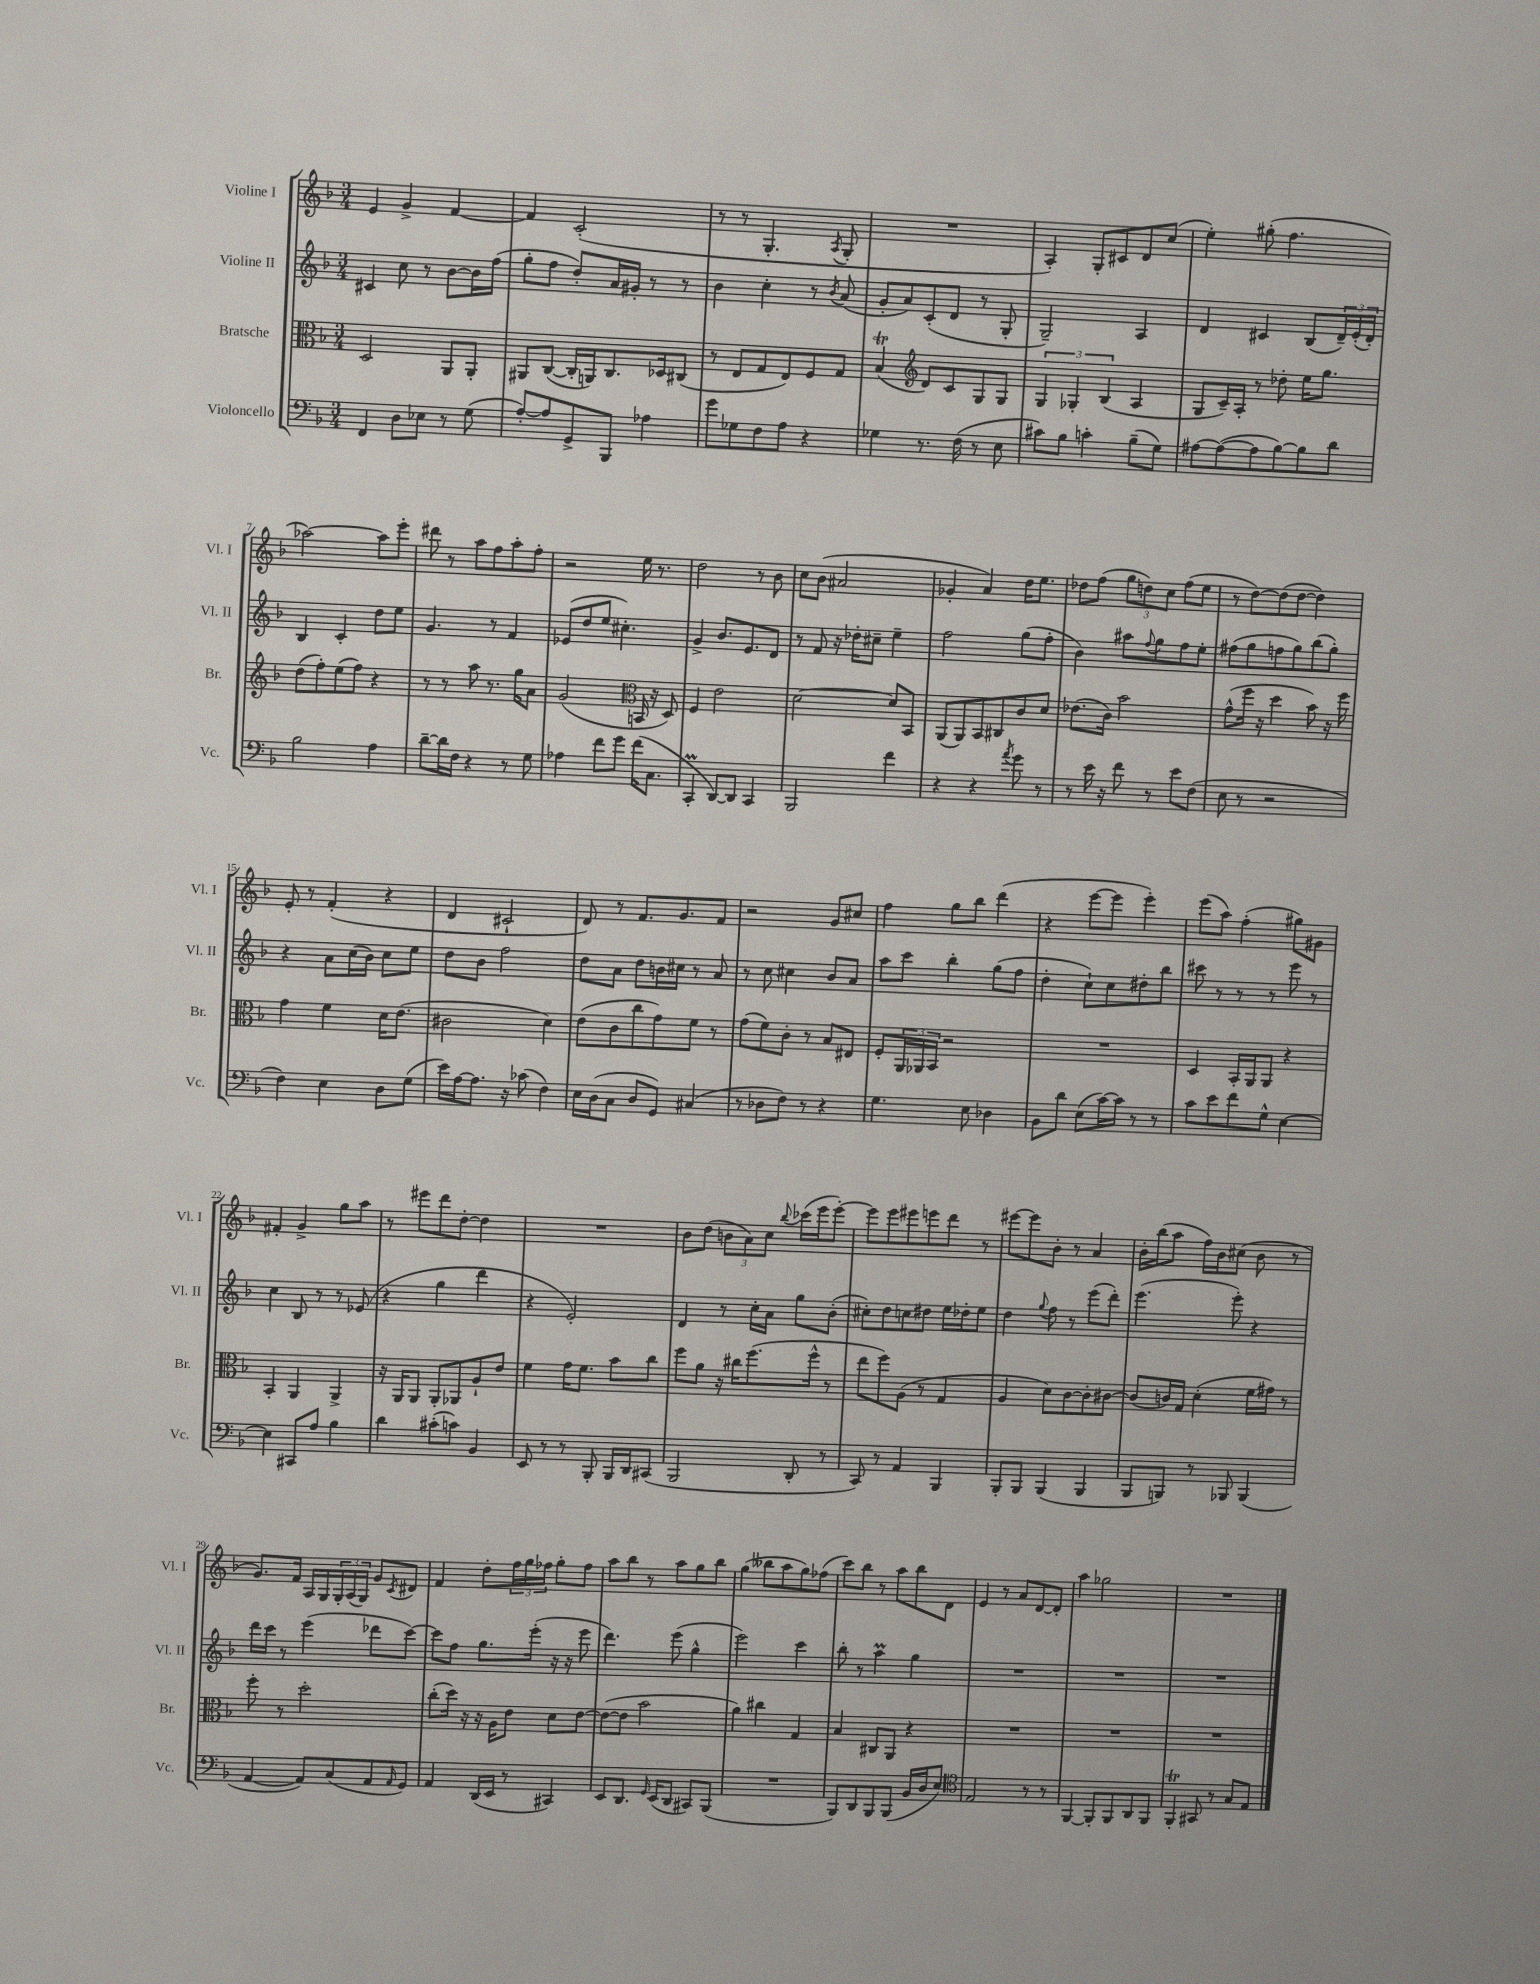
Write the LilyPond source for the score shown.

<<
\new StaffGroup <<
\new Staff = "s0" \with { instrumentName = "Violine I" shortInstrumentName = "Vl. I" } {
    \clef treble \key f \major \numericTimeSignature \time 3/4
    e'4 g'4-> f'4~ |
    f'4 c'2-.( |
    r8 r8 g4.-. \acciaccatura { a8 } g8-. |
    R2. |
    a4-.) g8-. cis'8 d'8 c''8( |
    e''4-.) gis''8-.( f''4. |
    aes''2~) aes''8 e'''8-. |
    dis'''8 r8 a''8 f''8 a''8-. f''8-. |
    r2 e''16 r8. |
    d''2 r8 bes'8 |
    c''8 bes'8( ais'2 |
    ges'4-. a'4) d''16 e''8. |
    des''8 f''8( \tuplet 3/2 { g''8 d''8) c''8 } f''8( e''8 |
    r8 d''8~) d''8( d''8~ d''4) |
    e'8-. r8 f'4-.( r4 |
    d'4 cis'2-! |
    d'8) r8 f'8. g'8. f'8 |
    r2 g'8 cis''8 |
    f''4 g''8 bes''8 d'''4( |
    r4 e'''8~ e'''8 e'''4-.) |
    e'''8( a''8) f''4-.( gis''8) gis'8 |
    fis'4-. g'4-> g''8 a''8 |
    r8 eis'''8 d'''8 d''8~-. d''4 |
    R2. |
    bes'8 d''8( \tuplet 3/2 { b'8 a'8) c''8 } \appoggiatura { bes''8 } ces'''16( e'''16 e'''8~-.) |
    e'''8 e'''8 eis'''8 e'''8 d'''8 r8 |
    eis'''8~ eis'''8 bes'8-. r8 a'4 |
    bes'16-. bes''16( a''8 f''16) bes'16 cis''8( bes'8 r8 |
    g'8.) f'16 a16 g16 \tuplet 3/2 { g16-. a16( g16) } g'8 \acciaccatura { c'8 } dis'8 |
    f'4 d''8-. \tuplet 3/2 { f''16 g''16 fes''16 } g''8-. fes''8 |
    a''8 bes''8 r8 a''8 g''8 bes''8 |
    g''4( beses''8 a''8 g''8) fes''8( |
    c'''8) bes''8 r8 a''8 bes''8 d'8 |
    e'4 r8 a'8 d'8~ d'8-. |
    a''4 ges''2 |
    R2. \bar "|." |
}
\new Staff = "s1" \with { instrumentName = "Violine II" shortInstrumentName = "Vl. II" } {
    \clef treble \key f \major \numericTimeSignature \time 3/4
    cis'4 c''8 r8 bes'8~ bes'16 f''16( |
    g''8-. f''8 d''8-.) a'16 gis'16-. r8 r8 |
    bes'4 c''4-. r8 \acciaccatura { bes'8 } a'8( |
    g'8-. a'8) c'8-.( d'8 r8 g8-. |
    g2--) a4 |
    d'4 cis'4 bes8( \tuplet 3/2 { d'16--) e'16-.( d'16-.) } |
    bes4 c'4-. d''8 e''8 |
    g'4. r8 f'4 |
    ees'8( d''8 e''8 cis''4.-.) |
    g'4-> bes'8. e'8. d'8 |
    r8 f'8 r16 des''16-. cis''8-- e''4-- |
    f''2 g''8( f''8-. |
    bes'4) ais''8 \appoggiatura { f''8 } g''8 f''8 e''8-. |
    fis''8( g''8 f''8 g''8) bes''8( g''8-.) |
    r4 a'8 c''16( bes'16) c''8 e''8 |
    d''8 bes'8 f''2 |
    d''8 a'8 d''8 b'16 cis''16 r8 a'8 |
    r8 c''8 cis''4 bes'8 a'8 |
    a''8 c'''8 bes''4-. g''8( f''8 |
    d''4-. c''8-!) c''8 dis''8-. bes''8 |
    cis'''8 r8 r8 r8 e'''8 r8 |
    c''4 bes8 r8 r8 ees'8( |
    r4 g''4 d'''4 |
    r4 e'2-.) |
    d'4 r8 c''16-. a'16 g''8 bes'8-.( |
    cis''8-.) d''8 c''8 dis''8 e''16 des''16-. e''8 |
    d''4 \appoggiatura { g''8 } f''8 r8 e'''8( d'''8-.) |
    e'''4.( e'''8-.) r4 |
    d'''16 c'''16 r8 e'''4( des'''8 c'''8~) |
    c'''8 f''8 g''8. e'''16-.( r16 r16 e'''8 |
    d'''4.) e'''8( g''4-^ |
    e'''2) c'''4 |
    bes''8-. r8 a''4\prall g''4 |
    R2. |
    R2. |
    R2. \bar "|." |
}
\new Staff = "s2" \with { instrumentName = "Bratsche" shortInstrumentName = "Br." } {
    \clef alto \key f \major \numericTimeSignature \time 3/4
    d2 a,8 a,8-. |
    ais,8 c8~( c16-. a,16) c8. des16 cis8( |
    r8 e8 g8 e8) f8 g8 |
    bes4\trill( \clef treble d'8) c'8 g8 g8 |
    \tuplet 3/2 { g4 ges4-. bes4( } a4 |
    g8 c'16--) a16-. r8 des''8-. e''16 g''8. |
    d''8( f''8-.) e''8( f''8) r4 |
    r8 r8 a''8 r8. g''16 a'8 |
    g'2( \clef alto b,16 r16 d8) |
    f4 e'2 |
    d'2~ d'8 bes,8 |
    a,8( a,8) bes,8 cis8 c'8 d'8 |
    ees'8.( c'16) bes'2 |
    g'8-^( f''16 r16 d''4 bes'8) r16 f''16 |
    g'4 f'4 d'16 e'8.( |
    cis'2 d'4) |
    e'8( c'8 c''8 g'8) f'8 r8 |
    g'8( f'8) c'8-. r8 bes8 eis8 |
    f8-. \tuplet 3/2 { a,16 aes,16 bes,16 } r2 |
    R2. |
    d4 bes,16-. a,16 a,8 r4 |
    bes,4-. a,4 a,4-> |
    r16 a,16 a,8 a,8-. aes,8 a8-! e'8 |
    f'4 g'16 f'8. bes'8 c''8 |
    f''8 a'8 r16 cis''16 f''8.( f''16-^ r8 |
    e''8 f''8) a8( r8 g4 |
    a4 d'8) c'8~ c'8-. cis'8~ |
    cis'8( c'16) g16 d'4-.( f'16 gis'16) r8 |
    f''8-. r8 d''2-. |
    c''8-.( d''16) r16 r16 a16 e'8 d'8 e'8~ |
    e'8~( e'8 bes'2 |
    a'4) cis''4 g4 |
    bes4 cis8 a,8 r4 |
    R2. |
    R2. |
    R2. \bar "|." |
}
\new Staff = "s3" \with { instrumentName = "Violoncello" shortInstrumentName = "Vc." } {
    \clef bass \key f \major \numericTimeSignature \time 3/4
    f,4 d8 ees8 r8 g8( |
    a8~-.) a8 g,8-> bes,,8 aes4 |
    g'8 ges8 f8 a8 r4 |
    ges4 r8. f16( r8 e8 |
    cis'8) bes8 c'4-. bes8--( g8) |
    ais8~ ais8~( ais8 bes8~) bes8 d'8 |
    bes2 a4 |
    d'8~-- d'16 f16 r4 r8 g8 |
    aes4 f'8 g'8 f'16( c8. |
    c,4-.\prall d,8~) d,8 c,4 |
    bes,,2 f'4 |
    r4 r4 \acciaccatura { a'8 } g'8 r8 |
    r8 e'16 r16 f'8 r8 e'8 f8( |
    e8 r8 r2 |
    f4) e4 d8 g8( |
    e'16) a16~ a8. r16 ces'8( f4) |
    e16 d16( c8 d8 g,8) cis4( |
    r8 des8 f8) r8 r4 |
    g4. e8 des4 |
    bes,8 d'8 e8( c'16~) c'16 r8 r8 |
    c'8 e'8 f'8 g8-^ e4~ |
    e4 cis,8 a8 bes4 |
    d'4 cis'8-.( c'8) bes,4 |
    e,8 r8 r8 bes,,8-. bes,,16 d,16 cis,8( |
    bes,,2 d,8-. r8 |
    c,8) r8 a,4 bes,,4 |
    bes,,8-. bes,,8 bes,,4( bes,,4 |
    bes,,8 b,,8) r8 bes,,8 bes,,4( |
    a,4~ a,8) c8( a,8 \grace { a,16 } g,8) |
    a,4 d,16( e,16 r8 cis,4) |
    e,8 d,8. \grace { g,16 } e,16( d,8 cis,8) bes,,8( |
    R2. |
    bes,,8) d,8 bes,,8 bes,,8( bes,16 d16 e8) |
    \clef tenor e2 r8 r8 |
    f,4~ f,8-. f,8 a,8 f,8 |
    f,4-.\trill gis,8 r8 g8 e8 \bar "|." |
}
>>
>>
